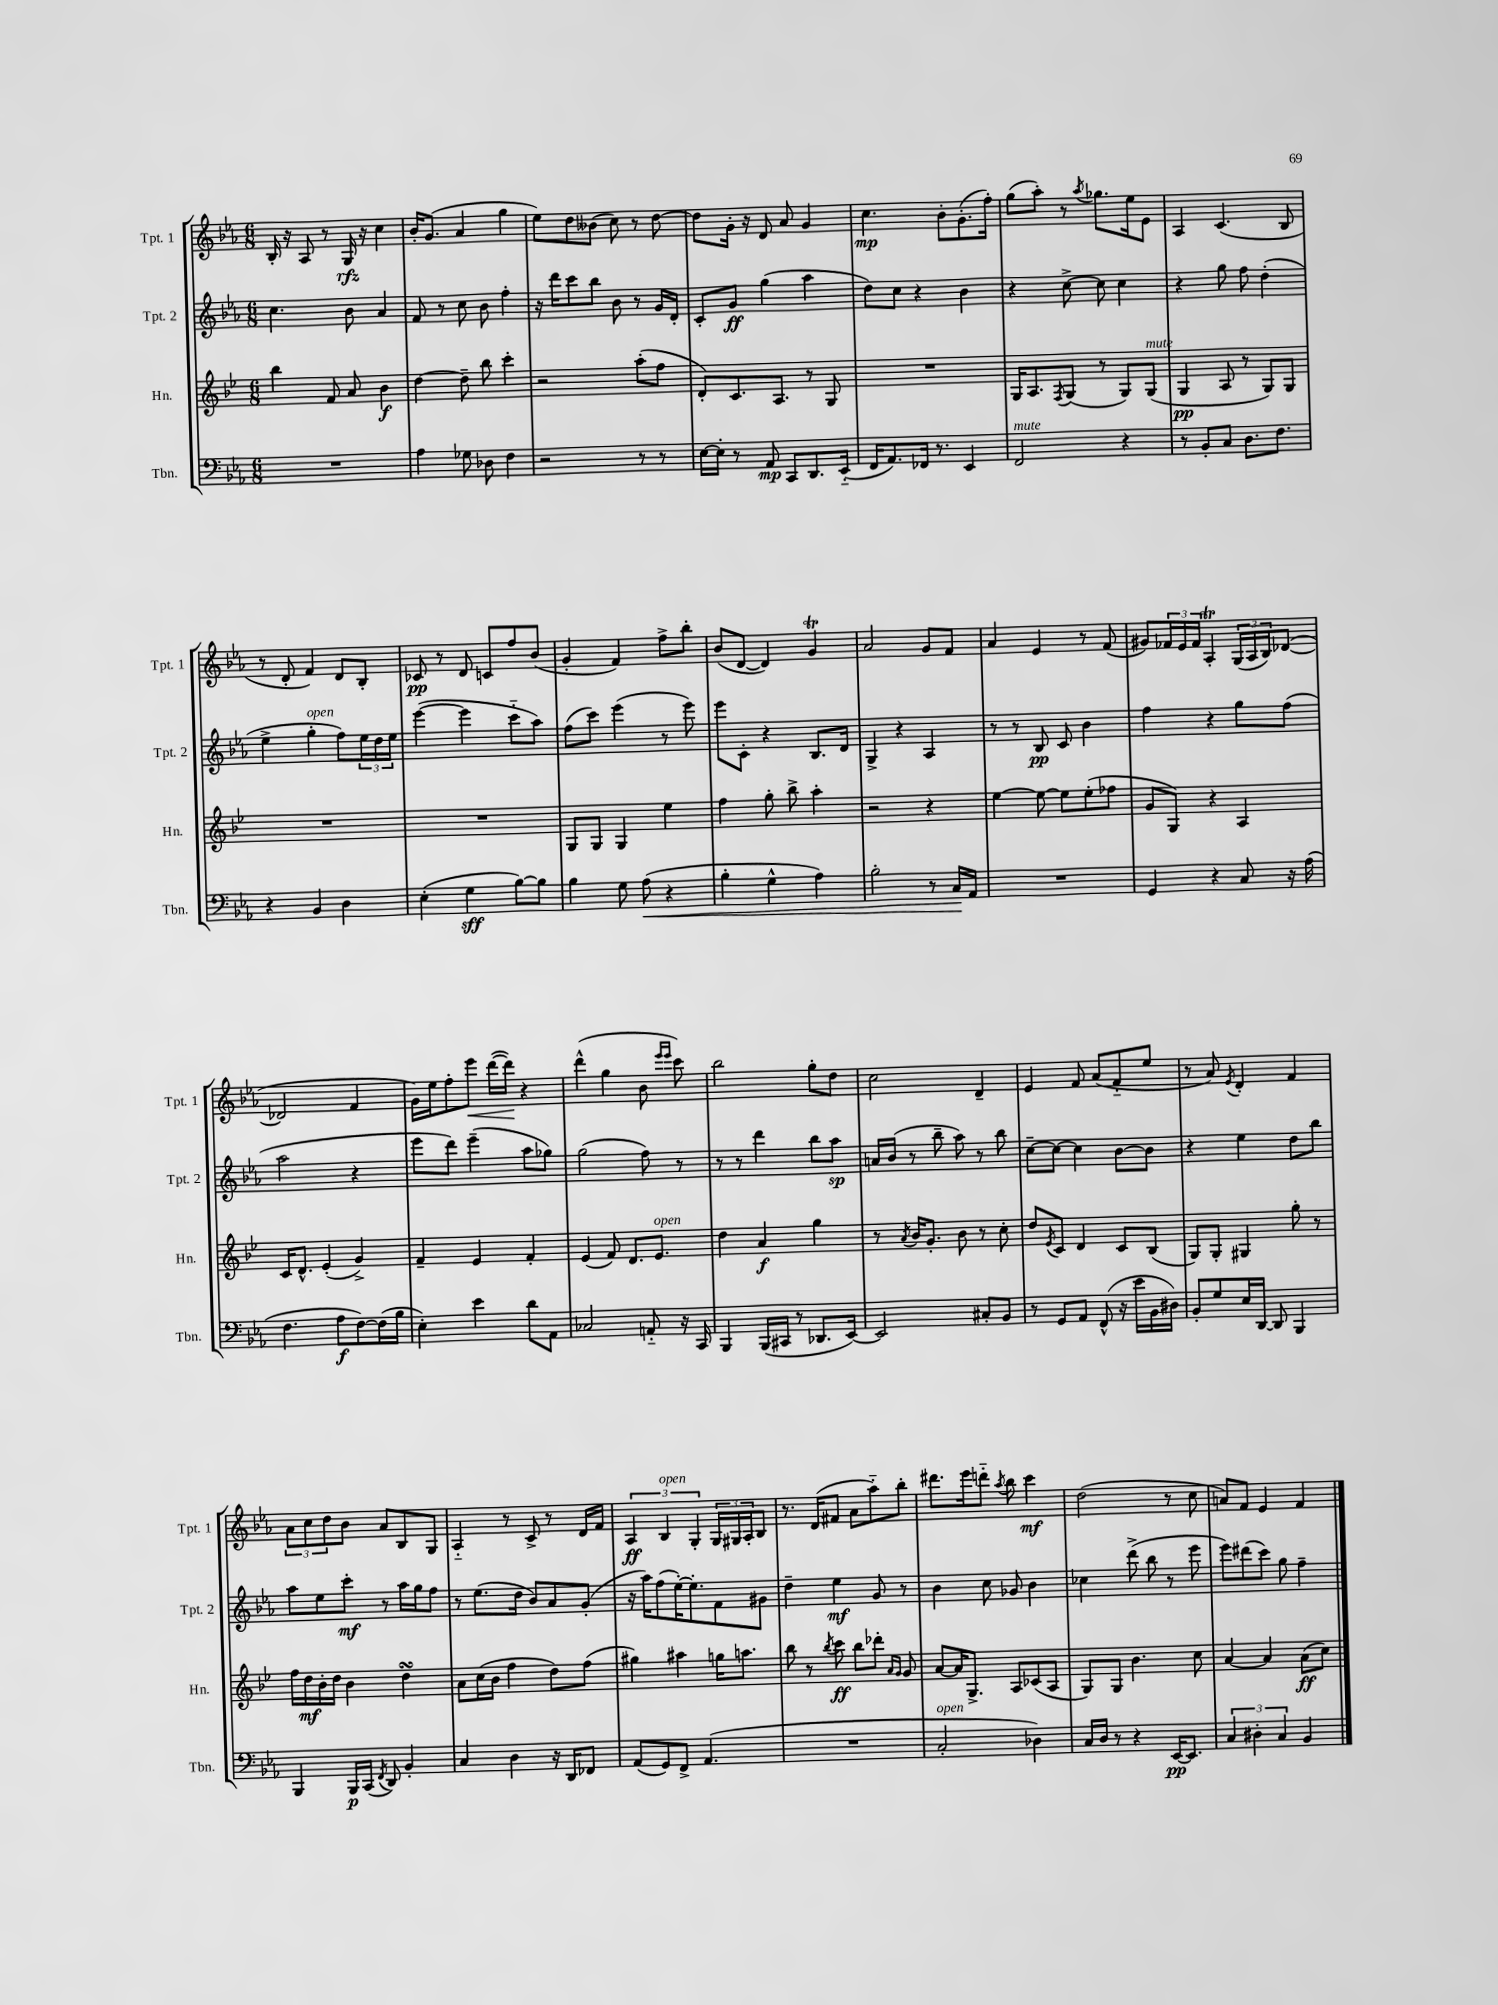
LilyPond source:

<<
\new StaffGroup <<
\new Staff = "s0" \with { instrumentName = "Tpt. 1" shortInstrumentName = "Tpt. 1" } {
    \clef treble \key ees \major \numericTimeSignature \time 6/8
    bes16-. r16 aes8 r8 g16\rfz r16 c''4 |
    bes'16-. g'8.( aes'4 g''4 |
    ees''8) d''8 beses'8( c''8) r8 d''8~ |
    d''8 g'16-. r16 d'8 aes'8 g'4 |
    c''4.\mp bes'8-. g'8.-.( f''16-.) |
    g''8( aes''8-.) r8 \acciaccatura { aes''8 } ges''8. ees''16 ees'8 |
    aes4 c'4.( bes8 |
    r8 d'8-. f'4) d'8 bes8-. |
    ces'8\pp r8 d'8 c'8 f''8 bes'8( |
    g'4-. f'4) f''8-> bes''8-. |
    bes'8( d'8~ d'4) g'4\trill |
    aes'2 g'8 f'8 |
    aes'4 ees'4 r8 f'8( |
    gis'8) \tuplet 3/2 { fes'16 ees'16 fes'16 } aes4-.\trill \tuplet 3/2 { g16( aes16 bes16) } des'8~( |
    des'2 f'4 |
    g'16) ees''16 f''8-. ees'''8\< d'''16~( d'''16\!) r4 |
    d'''4-^( g''4 bes'8 \grace { ees'''16 ees'''16 } c'''8) |
    bes''2 g''8-. d''8 |
    c''2 d'4-- |
    ees'4 f'8 aes'8( f'8-_ ees''8 |
    r8 aes'8) \acciaccatura { ees'8 } d'4-. f'4 |
    \tuplet 3/2 { aes'8 c''8 d''8 } bes'8 aes'8 bes8 g8 |
    aes4-_ r8 c'8-> r8 d'16 f'16 |
    \tuplet 3/2 { aes4\ff bes4^\markup { \italic "open" } g4-. } \tuplet 3/2 { g16 gis16 aes16-. } bes8 |
    r8. d'16( fis'8 aes'8 aes''8-_) bes''8-. |
    dis'''8. ees'''16 d'''8-_ \acciaccatura { aes''8 } bes''8 c'''4\mf |
    d''2( r8 c''8 |
    a'8) f'8 ees'4 f'4 \bar "|." |
}
\new Staff = "s1" \with { instrumentName = "Tpt. 2" shortInstrumentName = "Tpt. 2" } {
    \clef treble \key ees \major \numericTimeSignature \time 6/8
    c''4. bes'8 aes'4 |
    f'8 r8 c''8 bes'8 f''4-. |
    r16 d'''16 c'''8 bes''8 bes'8 r8 g'16 d'16-. |
    c'8-. g'8\ff g''4( aes''4 |
    d''8) c''8 r4 bes'4 |
    r4 c''8~-> c''8 c''4 |
    r4 g''8 f''8 d''4-.( |
    ees''4-> g''4-.^\markup { \italic "open" } f''8) \tuplet 3/2 { ees''16 d''16 ees''16 } |
    ees'''4~( ees'''4 c'''8-_ aes''8) |
    f''8( c'''8) ees'''4( r8 ees'''8) |
    ees'''8 c'8-. r4 bes8. d'16 |
    g4-> r4 aes4 |
    r8 r8 bes8\pp c'8 bes'4 |
    f''4 r4 g''8 f''8( |
    aes''2 r4 |
    ees'''8 d'''8) ees'''4--( aes''8 ges''8) |
    g''2( f''8) r8 |
    r8 r8 d'''4 bes''8 aes''8\sp |
    a'16 bes'16( r8 bes''8-- aes''8) r8 bes''8 |
    c''8~-- c''8~ c''4 bes'8~ bes'8 |
    r4 ees''4 d''8 bes''8 |
    aes''8 ees''8 c'''8-.\mf r8 aes''16 g''16 f''8 |
    r8 ees''8.( d''16 bes'8) aes'8 g'8-.( |
    r16 aes''16) f''8( ees''16~-.) ees''8.-. f'8 gis'8 |
    d''4-- ees''4\mf g'8 r8 |
    bes'4 c''8 ges'8 bes'4 |
    ces''4 d'''8->( bes''8 r8 ees'''8 |
    ees'''8) dis'''8( c'''8) g''8 f''4-- \bar "|." |
}
\new Staff = "s2" \with { instrumentName = "Hn." shortInstrumentName = "Hn." } {
    \clef treble \key bes \major \numericTimeSignature \time 6/8
    bes''4 f'8 a'8 bes'4\f |
    d''4~ d''8-- bes''8 c'''4-. |
    r2 a''8-.( f''8 |
    d'8-.) c'8. a8. r8 g8 |
    R2. |
    g16 a8. \acciaccatura { f8 } g8( r8 g8) g8^\markup { \italic "mute" }( |
    g4\pp a8 r8 g8) g8 |
    R2. |
    R2. |
    g8 g8 g4 ees''4 |
    f''4 g''8-. bes''8-> a''4-. |
    r2 r4 |
    ees''4~ ees''8~ ees''8 ees''8-.( fes''8 |
    g'8 g8) r4 a4 |
    c'16 d'8.-^ ees'4-.( g'4->) |
    f'4-- ees'4 f'4-. |
    ees'4( f'8) d'8. ees'8.^\markup { \italic "open" } |
    d''4 a'4\f g''4 |
    r8 \acciaccatura { a'8 } bes'16 g'8.-. bes'8 r8 c''8-. |
    d''8 \acciaccatura { ees'8 } c'8 d'4 c'8 bes8( |
    g8) g8-. gis4 g''8-. r8 |
    f''16 d''16\mf bes'16-. d''16 bes'4 d''4\turn |
    a'8 c''16( bes'16 f''4 d''8) f''8( |
    gis''4) ais''4 g''16 a''8. |
    bes''8 r8 \acciaccatura { bes''8 } c'''8\ff bes''8 des'''8-. \grace { a'16 g'16 } g'8 |
    a'8~ a'16 g8.-> a8 ces'8( a8 |
    g8) g8 bes'4. c''8 |
    a'4~ a'4 a'8\ff( c''8) \bar "|." |
}
\new Staff = "s3" \with { instrumentName = "Tbn." shortInstrumentName = "Tbn." } {
    \clef bass \key ees \major \numericTimeSignature \time 6/8
    R2. |
    aes4 ges8 des8 f4 |
    r2 r8 r8 |
    ees16~ ees16-. r8 aes,8\mp c,8 d,8. ees,16-_( |
    f,16 aes,8.) fes,16 r8. ees,4 |
    f,2^\markup { \italic "mute" } r4 |
    r8 bes,8-. c8 d8. f8. |
    r4 bes,4 d4 |
    ees4-.( g4\sff bes8~) bes8 |
    bes4 g8 aes8\<( r4 |
    bes4-. g4-^ aes4) |
    bes2-. r8 c16\! aes,16 |
    R2. |
    g,4 r4 c8 r16 aes16( |
    f4. aes8\f f8~) f16( bes16 |
    ees4-.) ees'4 d'8 aes,8 |
    ces2 a,8-_ r16 c,16 |
    bes,,4 bes,,16( cis,16 r8 des,8. ees,16~) |
    ees,2 cis8-. bes,8 |
    r8 g,8 aes,8 f,8-^( r16 ees'16 bes,16 dis16) |
    bes,8-. g8 ees16 d,16~ d,8 bes,,4 |
    bes,,4 bes,,16\p c,16( \acciaccatura { f,8 } d,8) bes,4-. |
    c4 d4 r16 d,16 fes,8 |
    aes,8( g,8) f,8-> aes,4.( |
    R2. |
    c2-.^\markup { \italic "open" } des4) |
    c16 d16 r8 r4 ees,16~\pp ees,8. |
    \tuplet 3/2 { c4 dis4-. c4 } bes,4 \bar "|." |
}
>>
>>
\layout { \context { \Score \remove "Bar_number_engraver" } }
